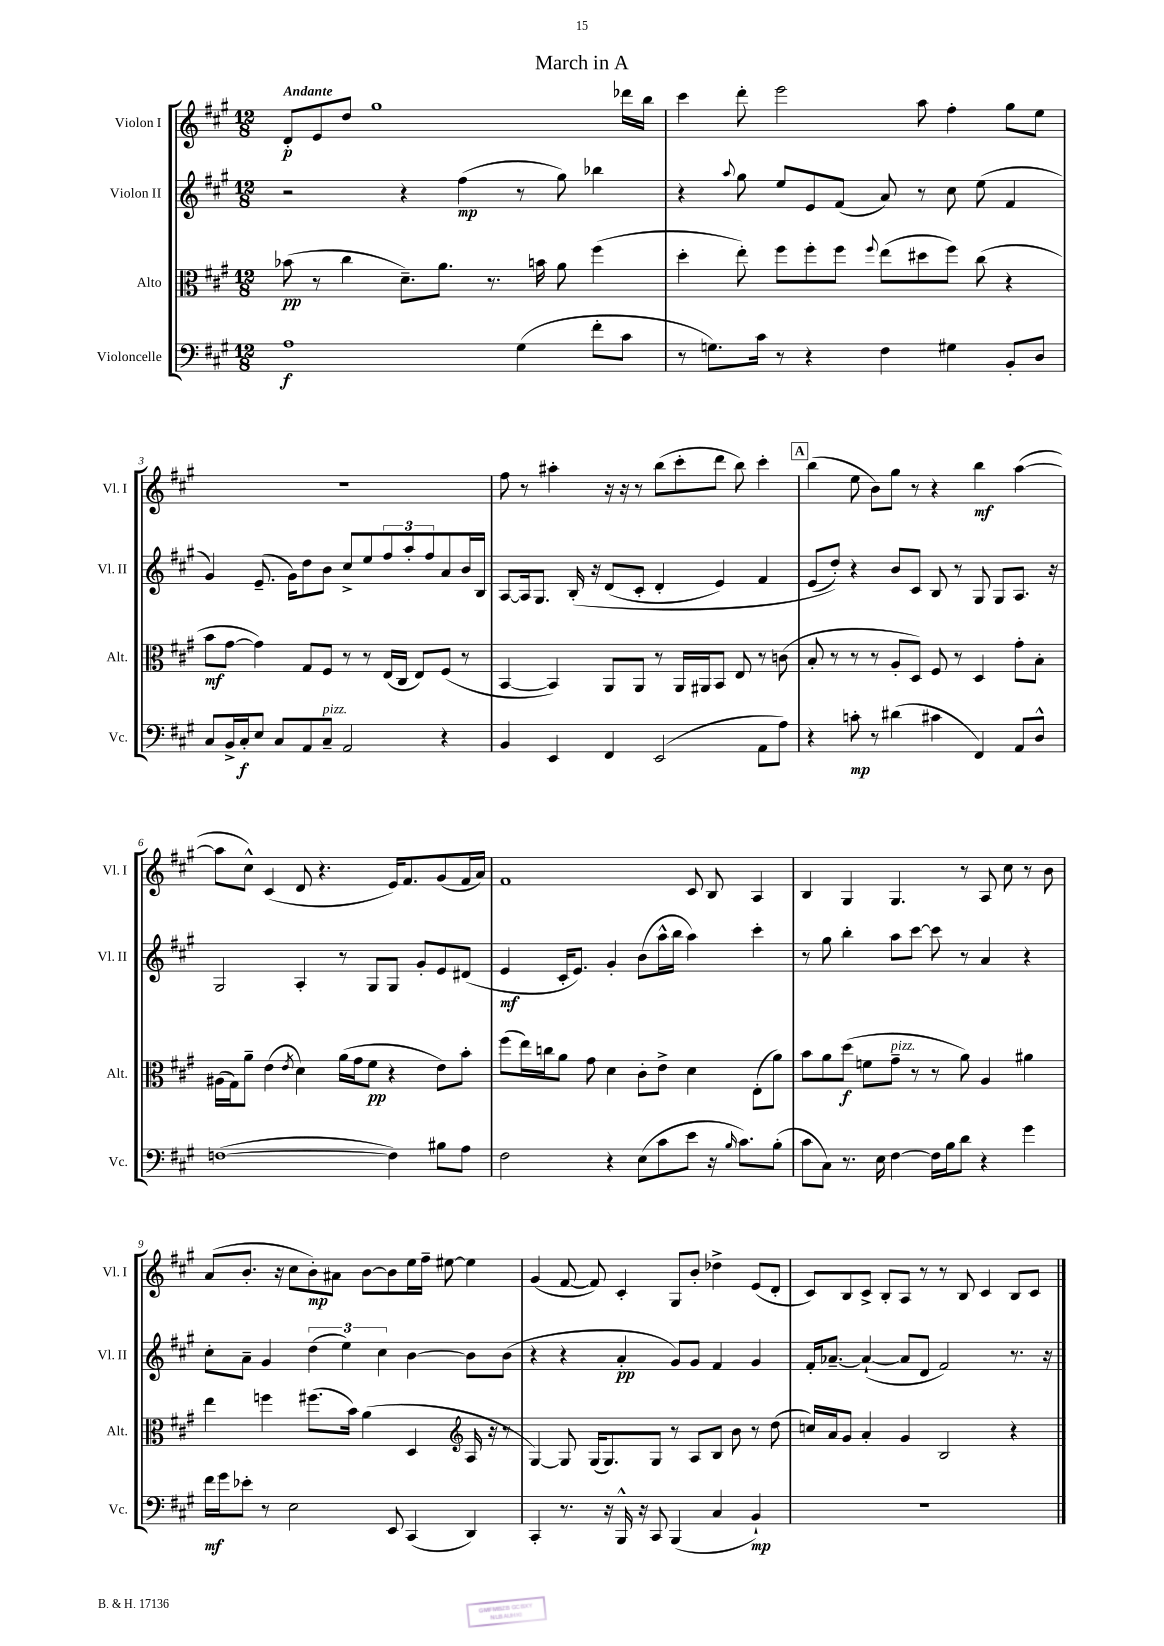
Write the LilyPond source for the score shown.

\header { title = "March in A" }
<<
\new StaffGroup <<
\new Staff = "s0" \with { instrumentName = "Violon I" shortInstrumentName = "Vl. I" } {
    \clef treble \key a \major \numericTimeSignature \time 12/8 \tempo "Andante"
    d'8-.\p e'8 d''8 gis''1 des'''16 b''16 |
    cis'''4 d'''8-. e'''2 a''8 fis''4-. gis''8 e''8 |
    R1. |
    fis''8 r8 ais''4-. r16 r16 r8 b''8( cis'''8-. d'''8 b''8) cis'''4-. |
    \mark \markup { \box "A" } b''4( e''8 b'8) gis''8 r8 r4 b''4\mf a''4~( |
    a''8 cis''8-^) cis'4( d'8 r4. e'16) fis'8. gis'8( fis'16 a'16) |
    fis'1 cis'8 b8 a4 |
    b4 gis4 gis4. r8 a8 cis''8 r8 b'8 |
    a'8( b'8.-. r16 cis''8 b'8-.\mp) ais'8 b'8~ b'8 e''16 fis''16-- eis''8~ eis''4 |
    gis'4( fis'8~ fis'8) cis'4-. gis8 b'8-. des''4-> e'8( d'8-. |
    cis'8) b8 cis'8-> b8-. a8 r8 r8 b8 cis'4 b8 cis'8 \bar "|." |
}
\new Staff = "s1" \with { instrumentName = "Violon II" shortInstrumentName = "Vl. II" } {
    \clef treble \key a \major \numericTimeSignature \time 12/8
    r2 r4 fis''4\mp( r8 gis''8) bes''4 |
    r4 \appoggiatura { a''8 } gis''8 e''8 e'8 fis'8( a'8) r8 cis''8 e''8( fis'4 |
    gis'4) e'8.--( gis'16) d''8 b'8 cis''8-> e''8 \tuplet 3/2 { fis''8 a''8-. fis''8 } a'8 b'16 b16 |
    a8~ a16 gis8. b16-.\( r16 d'8( cis'8-. d'4-. e'4) fis'4 |
    \mark \markup { \box "A" } e'8( d''8-.)\) r4 b'8 cis'8 b8 r8 gis8 gis8 a8. r16 |
    gis2 a4-. r8 gis8 gis8 gis'8-. e'8 dis'8( |
    e'4\mf cis'16-. e'8.) gis'4-. b'8( a''16-^ b''16 a''4) cis'''4-. |
    r8 gis''8 b''4-. a''8 cis'''8~ cis'''8 r8 a'4 r4 |
    cis''8-. a'8-- gis'4 \tuplet 3/2 { d''4( e''4) cis''4 } b'4~ b'8 b'8( |
    r4 r4 a'4-.\pp gis'8) gis'8 fis'4 gis'4 |
    fis'16-. aes'8.~-- aes'4~-!( aes'8 d'8 fis'2) r8. r16 \bar "|." |
}
\new Staff = "s2" \with { instrumentName = "Alto" shortInstrumentName = "Alt." } {
    \clef alto \key a \major \numericTimeSignature \time 12/8
    bes'8\pp( r8 cis''4 d'8.--) a'8. r8. b'16 a'8 fis''4( |
    d''4-. e''8-.) fis''8 fis''8-. fis''8 \appoggiatura { fis''8 } e''8( dis''8 fis''8) cis''8( r4 |
    b'8\mf gis'8~ gis'4) gis8 fis8 r8 r8 e16( cis16 e8) fis8( r8 |
    b,4~ b,4) a,8 a,8 r8 a,16 ais,16 b,8 e8 r8 c'8( |
    \mark \markup { \box "A" } b8-. r8 r8 r8 a8-. d8) fis8 r8 d4 gis'8-. b8-. |
    ais16( gis16) a'8-- e'4( \acciaccatura { e'8 } d'4) a'16( gis'16 fis'8\pp r4 e'8) b'8-. |
    fis''8( e''16) c''16 a'8 gis'8 d'4 cis'8-. e'8-> d'4 e8-.( a'8) |
    b'8 a'8 d''8\f( f'8 gis'8--^\markup { \italic "pizz." } r8 r8 a'8) a4 ais'4 |
    e''4 f''4 fis''8.( b'16) a'4( d4 \clef treble a16 r16 r8 |
    gis4~) gis8 gis16( gis8.) gis8 r8 a8 b8 b'8 r8 d''8( |
    c''16) a'16 gis'8 a'4-. gis'4 b2 r4 \bar "|." |
}
\new Staff = "s3" \with { instrumentName = "Violoncelle" shortInstrumentName = "Vc." } {
    \clef bass \key a \major \numericTimeSignature \time 12/8
    a1\f gis4( fis'8-. cis'8 |
    r8 g8.) cis'16 r8 r4 fis4 gis4 b,8-. d8 |
    cis8 b,16-> cis16-.\f e8 cis8 a,8 cis8--^\markup { \italic "pizz." } a,2 r4 |
    b,4 e,4 fis,4 e,2( a,8 a8) |
    \mark \markup { \box "A" } r4 c'8-.\mp r8 dis'4( cis'4 fis,4) a,8 d8-^ |
    f1~( f4) bis8 a8 |
    fis2 r4 e8( cis'8 e'8 r16 \grace { b16 } cis'8.) b8-.( |
    cis'8 cis8) r8. e16 fis4~ fis16 b16 d'8 r4 gis'4 |
    fis'16\mf gis'16 ees'8-. r8 e2 e,8 cis,4( d,4) |
    cis,4-. r8. r16 b,,16-^ r16 cis,8 b,,4( cis4 b,4-!\mp) |
    R1. \bar "|." |
}
>>
>>
